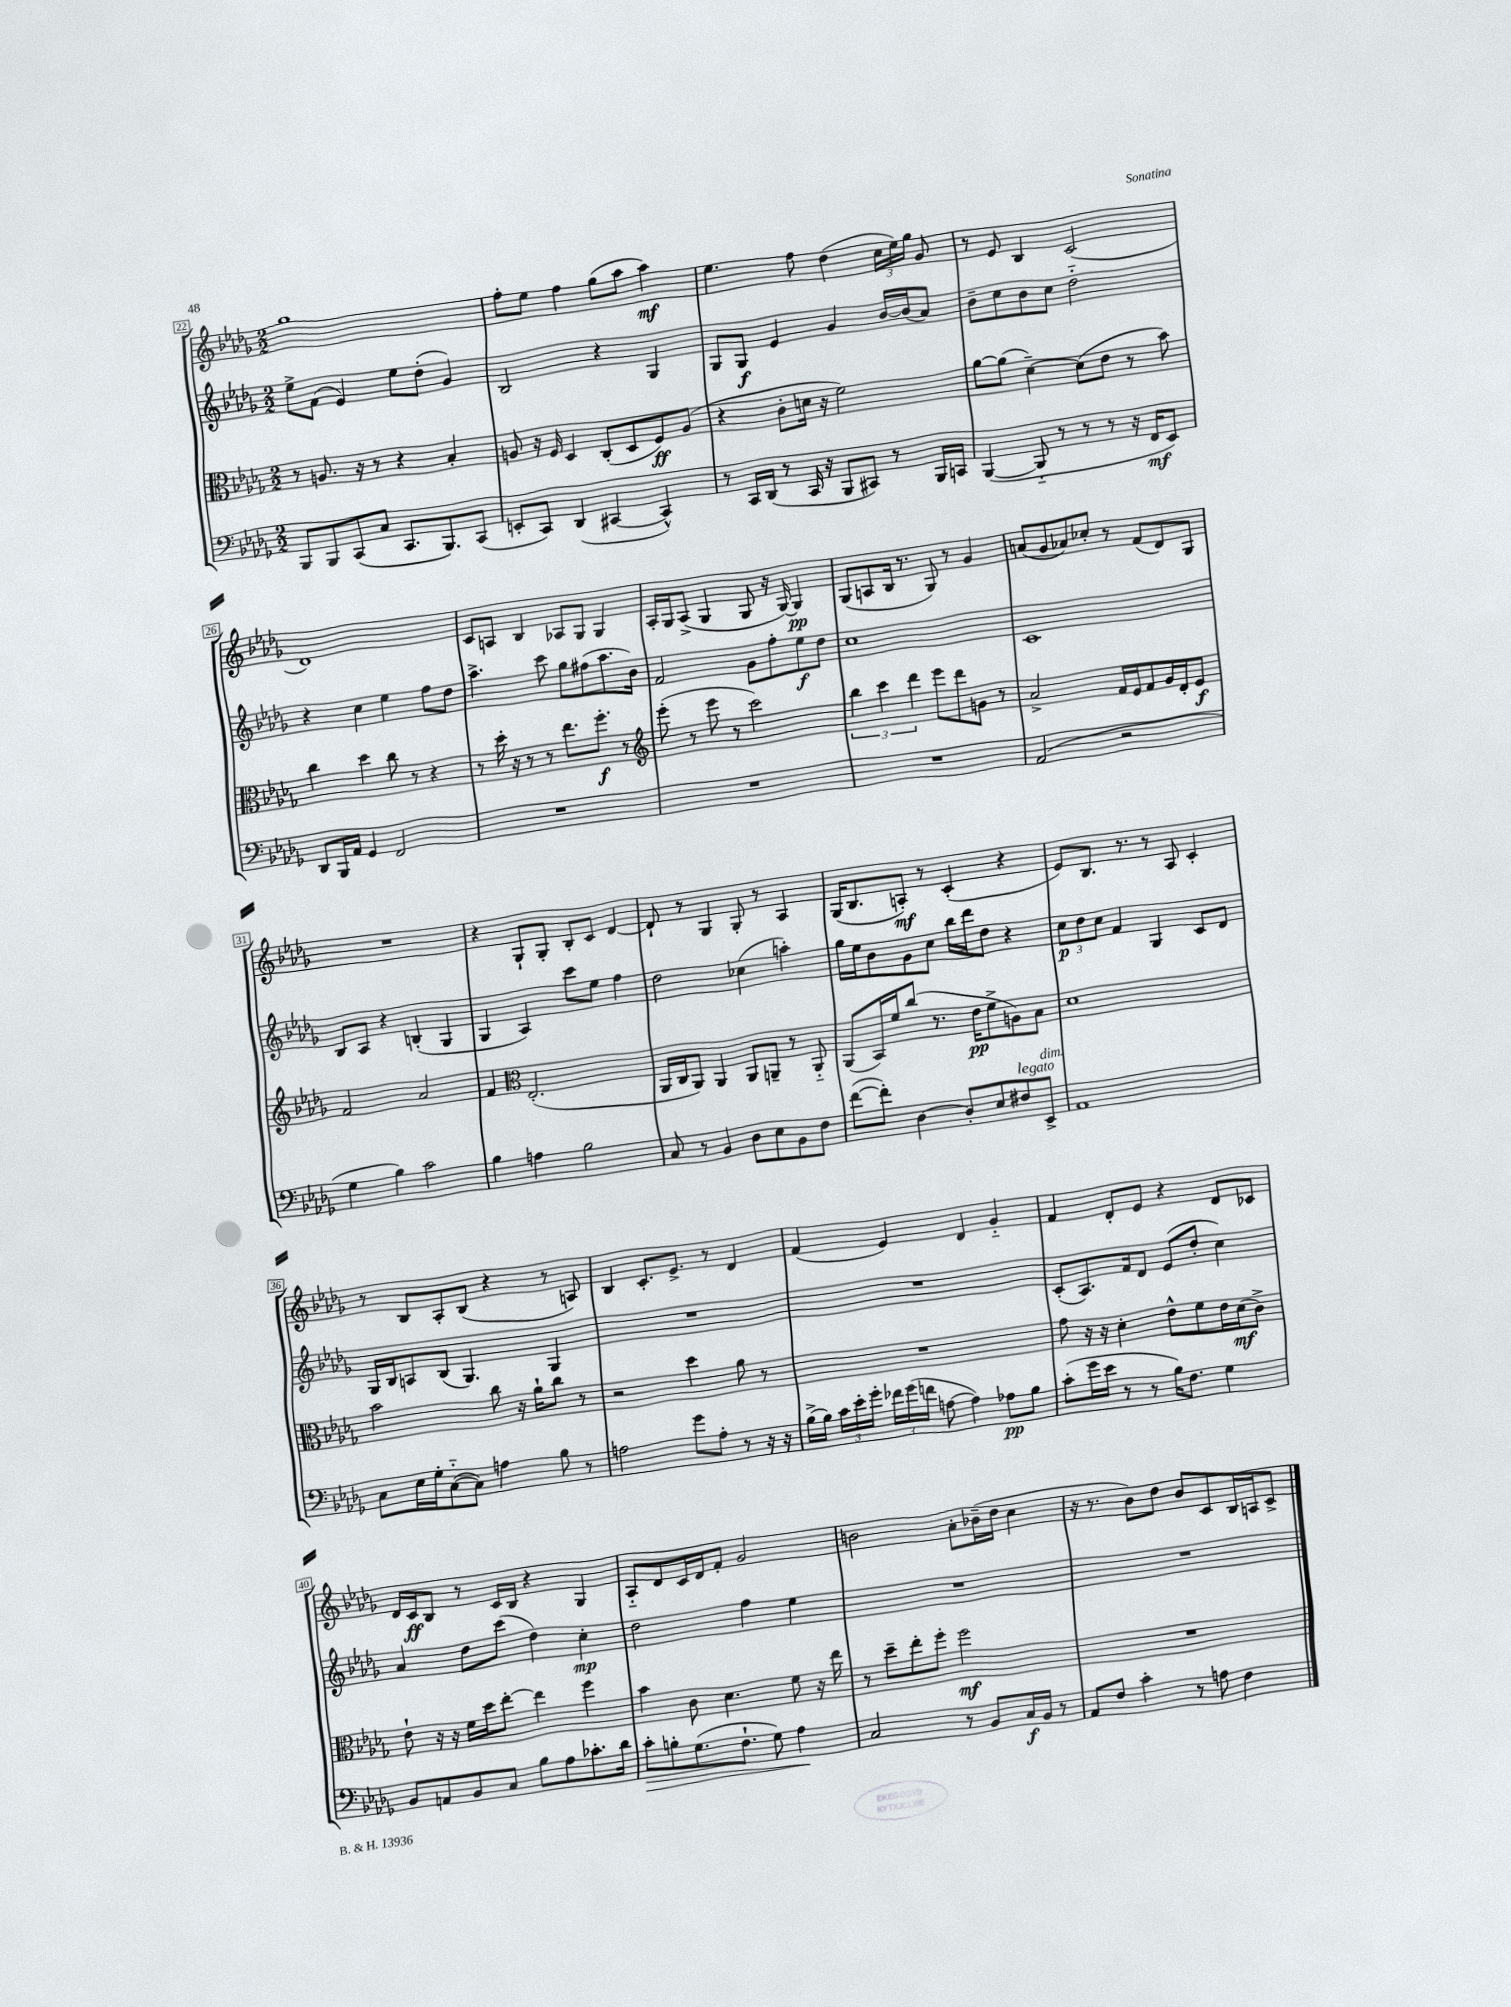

**kern	**kern	**kern	**kern
*staff4	*staff3	*staff2	*staff1
*clefF4	*clefC3	*clefG2	*clefG2
*k[b-e-a-d-g-]	*k[b-e-a-d-g-]	*k[b-e-a-d-g-]	*k[b-e-a-d-g-]
*M2/2	*M2/2	*M2/2	*M2/2
8BBB-	8r	8ee-^	1gg-
8BBB-	8.A	(8f	.
(8CC	.	4e-)	.
.	16r	.	.
8C	8r	.	.
8.CC	4r	8ee-	.
.	.	(8dd-'	.
8.BBB-)	.	.	.
.	4B-'	4g-)	.
(8CC	.	.	.
=	=	=	=
8EE'	8A	2B-	8ff'
8CC)	16r	.	8ee-
.	16F	.	.
(4DD-	4D-	.	4ff
[4CC#	(8C'	4r	(8gg-
.	8D-	.	8aa-
4CC#^^])	8F)	4G-	4aa-)
.	(8A	.	.
=	=	=	=
8r	4r	8G-	4.ee-
16CC	.	8G-	.
(16DD-	.	.	.
8r	8c'	4e-	.
16CC	16d	.	8ff
16r	16r	.	.
8BBB-	2f)	4g-	(4dd-
8CC#)	.	.	.
8r	.	[16b-	24cc
.	.	.	24ee-)
.	.	(16b-]	.
.	.	.	24gg-
16BBB-	.	8a-)	8g-
16CC	.	.	.
=	=	=	=
([4BBB-	[8a-	8b-~	8r
.	(8a-]	8cc	8e-
8BBB-'~]	[4d-~)	8b-	4B-
8r	.	8cc	.
8r	(8d-]	2dd-'~	(2c
8r	8e-	.	.
16r	8r	.	.
16FF	.	.	.
8EE-)	8b-)	.	.
=	=	=	=
8DD-	4cc	4r	1d-)
16BBB-	.	.	.
16AA-	.	.	.
4GG-	4dd-	4cc	.
2FF	8cc	4ee-	.
.	8r	.	.
.	4r	8ff	.
.	.	8dd-	.
=	=	=	=
1r	8r	4.aa-^	8c
.	16dd-'	.	8A
.	16r	.	.
.	8r	.	4B-
.	8r	8ccc	.
.	8.ee-	8gg-	8A-
.	.	(8ff#	8G-
.	8.ff'	.	.
.	.	8.aa-	4G-
.	8r	.	.
.	.	16b-)	.
=	=	=	=
*	*clefG2	*	*
1r	(8eee-'	2f	16A-'
.	.	.	16G-
.	8r	.	(8A-^
.	8eee-	.	4G-
.	8r	.	.
.	2ccc)	8g-	8G-
.	.	8ff'	16r
.	.	.	[16G-)
.	.	8ee-	4G-]
.	.	8dd-	.
=	=	=	=
1r	6bb-	1cc	(8G-
.	.	.	8A
.	6ccc	.	.
.	.	.	16B-
.	.	.	8.r
.	6ddd-	.	.
.	8eee-	.	8G-)
.	8ddd-	.	8r
.	8g	.	4g-
.	8r	.	.
=	=	=	=
(2AA-	2a-^	1c	(8a
.	.	.	8g-
.	.	.	8a-)
.	.	.	8cc-'
2r	16f	.	8r
.	16e-	.	.
.	8f	.	(8f
.	16g-	.	8d-)
.	16d-'	.	.
.	8e-	.	8G-
=	=	=	=
4G-	2f	8B-	1r
.	.	8A-	.
4B-)	.	4r	.
2c	2a-	(4B'	.
.	.	4G-	.
=	=	=	=
4B-	4f	4G-	4r
*	*clefC3	*	*
4A	(2.E-'	4A-)	8G-`
.	.	.	8G-'
2B-	.	8ccc	8B-'
.	.	8ee-	8c
.	.	4ff	[4d-
=	=	=	=
8C	16AA-	2dd-	8d-`]
.	16C	.	.
8r	8AA-)	.	8r
4BB-	4AA-	.	4G-
8D-	8AA-	(4cc-	8G-'
8E-	8AA~	.	8r
8BB-	8r	4aa')	4A-
8F	8AA'~	.	.
=	=	=	=
([8f	(8AA-	16gg-	(16G-
.	.	16ee-	8.B-
8f'])	16BB-)	8b-	.
.	16f	.	.
[4D-	(8cc	8g-	8A')
.	8.r	8cc	8r
8D-']	.	16bb-	(4c'
.	16e-	16ddd-	.
8E-	8f^	8dd-	.
8F#	8A)	4r	4r
8EE-^	8B-	.	.
=	=	=	=
1AA-	1d-	12cc	8e-)
.	.	12dd-	.
.	.	.	8.B-
.	.	12cc	.
.	.	4f	.
.	.	.	8.r
.	.	4G-	8r
.	.	.	8A-
.	.	8c	4c'
.	.	8d-	.
=	=	=	=
8C	2b-	16G-	8r
.	.	16B-	.
16E-	.	8A	8B-
16G-'	.	.	.
([8C'~	.	(8B-	8A-'
8C])	.	4.G-)	(8B-
4A	8cc	.	4r
.	16r	.	.
.	16a-`	.	.
8B-	8cc	4G-	8r
8r	8r	.	8A)
=	=	=	=
2A	2r	1r	4B-
.	.	.	8.c'
.	.	.	8.e-^
8g-	4dd-	.	.
8A'	.	.	8r
8r	8a-	.	4d-
16r	8r	.	.
16r	.	.	.
=	=	=	=
(16B-^	1r	1r	(4f
16B-)	.	.	.
24c	.	.	.
24e-'	.	.	.
24g-'	.	.	.
24f-	.	.	4e-)
(24g-	.	.	.
24f	.	.	.
[8A	.	.	.
4A])	.	.	4d-
8A-	.	.	4g-'~
8B-	.	.	.
=	=	=	=
(8c'	8g-	(8c'	4f
16g-	16r	8.A-)	.
16e-	16r	.	.
8r	4d-'	.	8d-'
.	.	16f	.
8r	.	8d-	8e-
16B-)	8e-^^	(8e-	4r
8.F	.	.	.
.	8f	8dd-'	.
4G-	16e-	4cc)	8d-
.	(16d-	.	.
.	8c^)	.	8c-
=	=	=	=
8BB-	8e-`	4a-	16d-
.	.	.	16c
8AA	16r	.	8B-
.	16r	.	.
8BB-	16f	8dd-	8r
.	16dd-	.	.
8C	[8ee-'	(8ccc	16c
.	.	.	16B-
8B-	4ee-]	4dd-)	4r
8A-	.	.	.
8.c-'	4ff	4cc'	4G-
16d-	.	.	.
=	=	=	=
8c'	4b-	2dd-	8A-'~
8B'	.	.	8d-
(8.G-	8c	.	16c
.	.	.	16d-
.	4.d-	.	8f'
8.F`	.	.	.
.	.	4ff	2g-
8G-)	.	.	.
4A-	8f	4ee-	.
.	16r	.	.
.	16ee-	.	.
=	=	=	=
2C	8r	1r	2b
.	8dd-~	.	.
.	8ee-'	.	.
.	8ff'	.	.
8r	2ff	.	8a-'
8BB-	.	.	(16b-~
.	.	.	16dd-
16C	.	.	4cc
16BB-	.	.	.
8r	.	.	.
=	=	=	=
8AA-	1r	1r	16r
.	.	.	8.r
8F	.	.	.
4c'	.	.	8b-)
.	.	.	8dd-
8r	.	.	8b-
8A	.	.	8c
4F	.	.	16B-
.	.	.	16A
.	.	.	8c^
==	==	==	==
*-	*-	*-	*-
